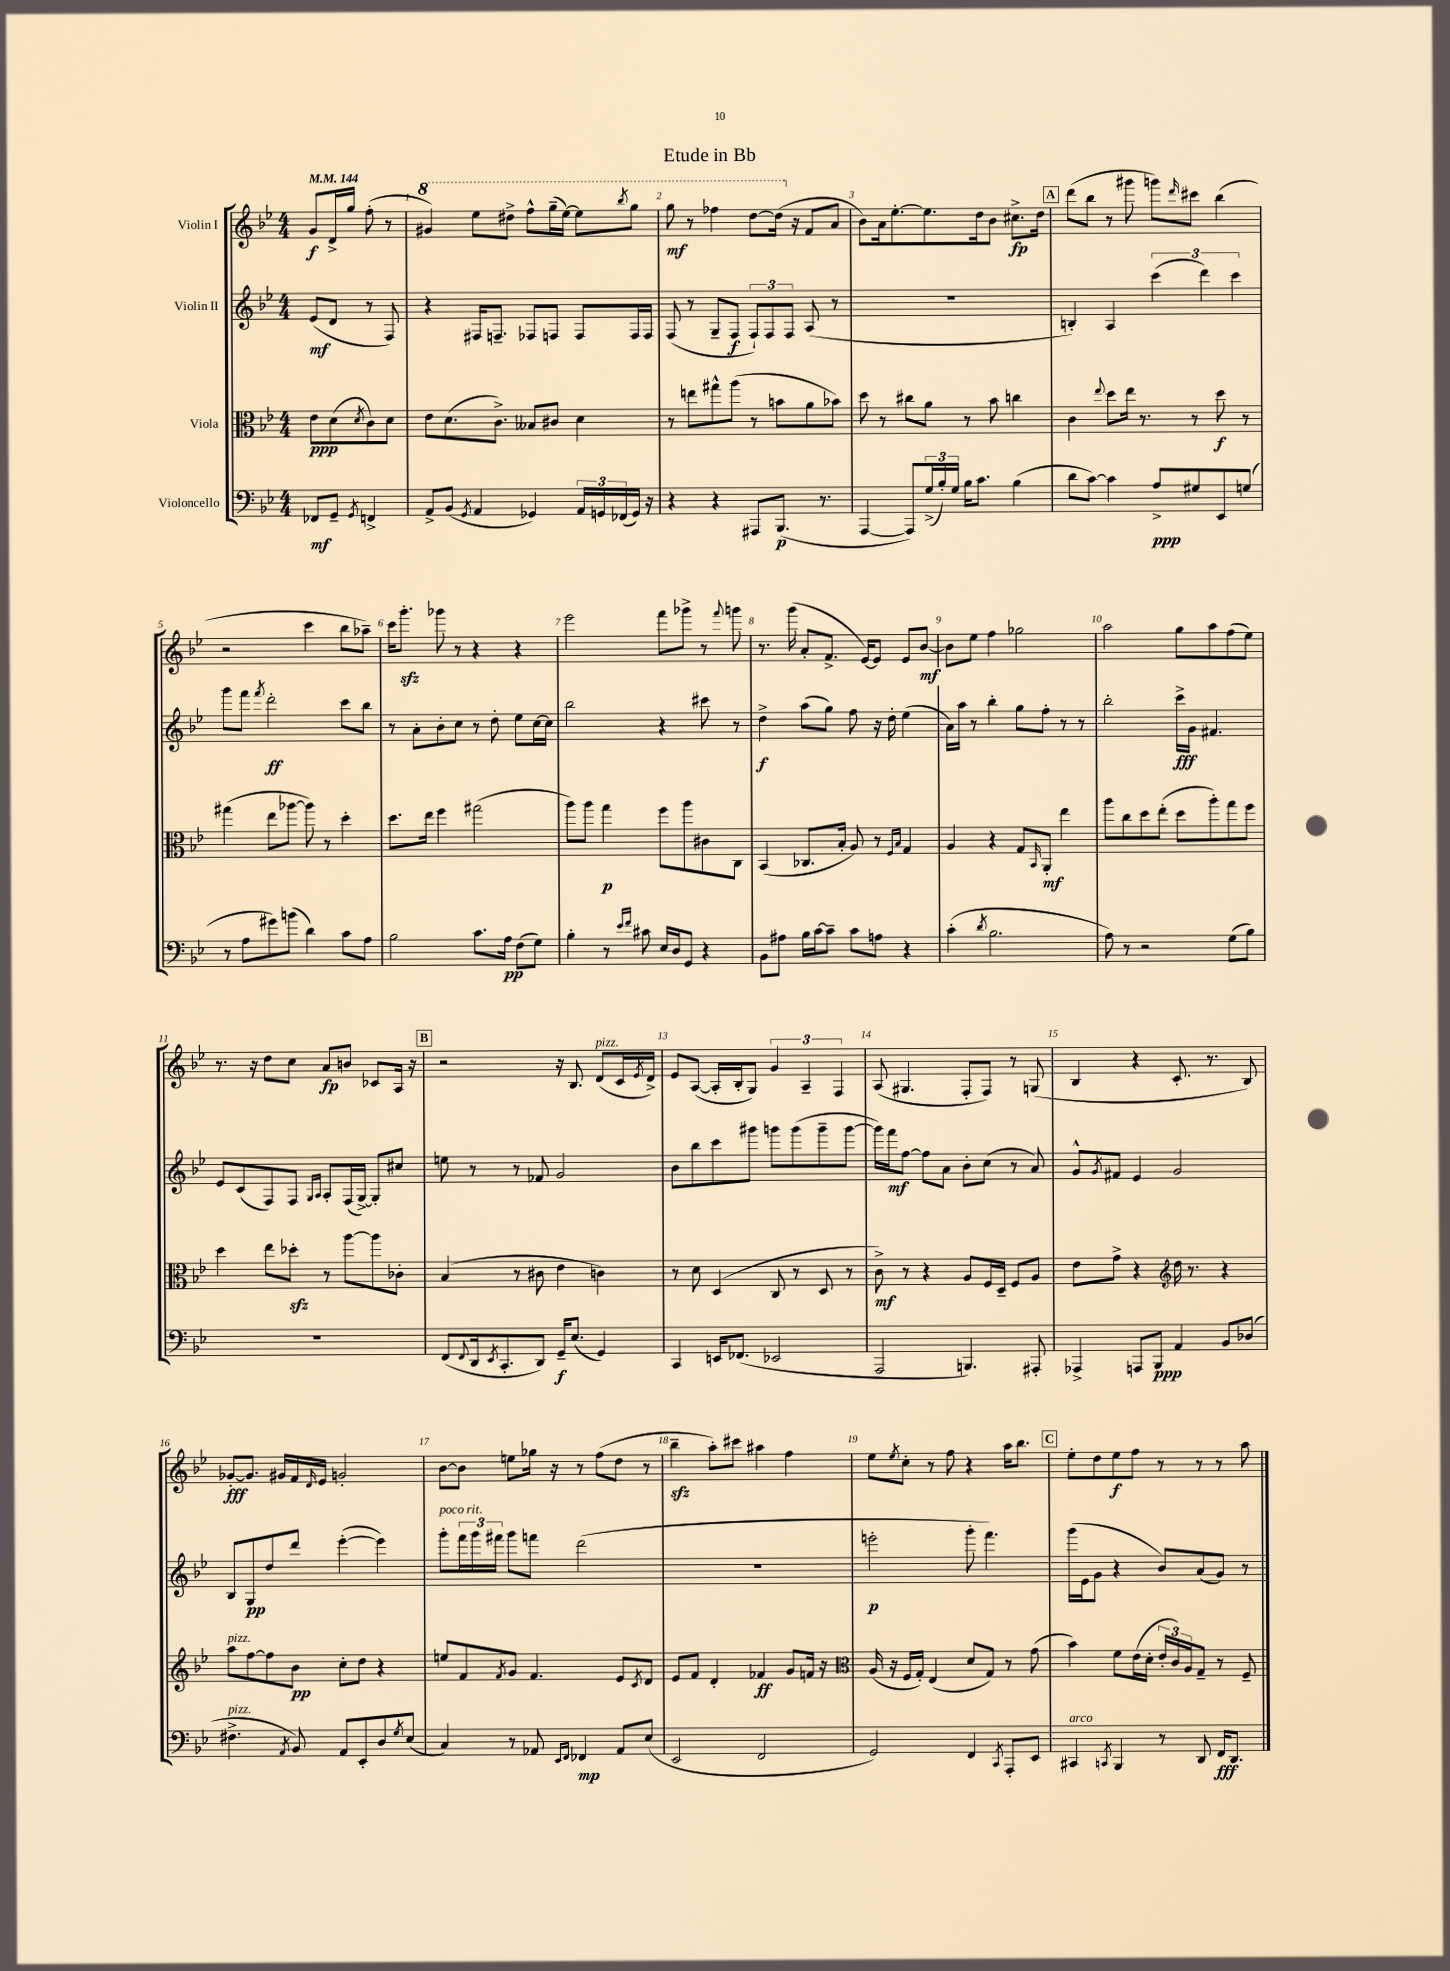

**kern	**dynam	**kern	**dynam	**kern	**dynam	**kern	**dynam
*part4	*part4	*part3	*part3	*part2	*part2	*part1	*part1
*staff4	*staff4	*staff3	*staff3	*staff2	*staff2	*staff1	*staff1
*I"Violoncello	*	*I"Viola	*	*I"Violin II	*	*I"Violin I	*
*clefF4	*	*clefC3	*	*clefG2	*	*clefG2	*
*k[b-e-]	*	*k[b-e-]	*	*k[b-e-]	*	*k[b-e-]	*
*M4/4	*	*M4/4	*	*M4/4	*	*M4/4	*
*MM144	*	*MM144	*	*MM144	*	*MM144	*
=	=	=	=	=	=	=	=
8FF-X/L	mf	8e-\L	ppp	(8e-/L	mf	8g/L	f
8GG~/J	.	(8d\	.	8d/J	.	16d^/L	.
.	.	.	.	.	.	16gg/JJ	.
8qGG/	.	8qd/	.	.	.	.	.
4FFn^/	.	8c\)	.	8r	.	(8ff'\	.
.	.	8d\J	.	8F/)	.	8r	.
=1	=1	=1	=1	=1	=1	=1	=1
*	*	*	*	*	*	*8va	*
8AA^/L	.	8e-\L	.	4r	.	4gg#X/)	.
(8BB-/J	.	(8.d\	.	.	.	.	.
8qGG/	.	.	.	.	.	.	.
4AA/	.	.	.	16F#X/KL	.	8eee-\L	.
.	.	8.c^\J)	.	8.Fn~/J	.	.	.
.	.	.	.	.	.	8ddd#X^\J	.
4GG-X/)	.	8B--X/L	.	8F-X/L	.	8fff^^\L	.
.	.	8c#X/J	.	8Fn/J	.	(16ggg~\L	.
.	.	.	.	.	.	[16eee-\JJ)	.
24AA/LL	.	4d\	.	8F/L	.	8eee-\L]	.
24GGn/	.	.	.	.	.	.	.
(24FF-X/	.	.	.	.	.	.	.
.	.	.	.	.	.	8qbbb-/	.
16GG/JJ)	.	.	.	16F/L	.	8ggg\J	.
16r	.	.	.	16F/JJ	.	.	.
=2	=2	=2	=2	=2	=2	=2	=2
4r	.	8r	.	(8F/	.	8ggg\	mf
.	.	8een\L	.	8r	.	8r	.
4r	.	8gg#X^^\	.	8G~/L	.	4fff-X\	.
.	.	(8aa\J	.	8F/J	f	.	.
8AAA#X/L	.	8r	.	12F`/L)	.	[8ddd\L	.
.	.	.	.	12F/	.	.	.
(8.BBB-/J	p	8bn\L	.	.	.	(16ddd\Jk]	.
.	.	.	.	12F/J	.	.	.
*	*	*	*	*	*	*X8va	*
.	.	.	.	.	.	16r	.
.	.	8a\	.	(8A/	.	8f/L	.
8.r	.	.	.	.	.	.	.
.	.	8b-X\J)	.	8r	.	8a/J	.
=3	=3	=3	=3	=3	=3	=3	=3
[4AAA/	.	8dd\	.	1r	.	8b-\L)	.
.	.	8r	.	.	.	16a\k	.
.	.	.	.	.	.	[8.ee-'\	.
8AAA/L])	.	8cc#X\L	.	.	.	.	.
(24G^/L	.	8a\J	.	.	.	8.ee-\]	.
24B-'/)	.	.	.	.	.	.	.
24G/JJ	.	.	.	.	.	.	.
16B-\KL	.	8r	.	.	.	.	.
8.c\J	.	.	.	.	.	16dd\k	.
.	.	8b-\	.	.	.	8b-\J	.
(4B-\	.	4ccn\	.	.	.	8.cc#X^\L	fp
.	.	.	.	.	.	16dd\Jk	.
!!LO:REH:place=s1:t=A
=4	=4	=4	=4	=4	=4	=4	=4
8d\L	.	4c\	.	4Bn'/)	.	(8ddd\L	.
[8c\J)	.	.	.	.	.	8bb-\J	.
.	.	8qqee-/	.	.	.	.	.
4c\]	.	8dd\L	.	4A/	.	8r	.
.	.	16ee-\Jk	.	.	.	8ggg#X\	.
.	.	8.r	.	.	.	.	.
8A^/L	ppp	.	.	(6ccc\	.	8gggn\L)	.
.	.	.	.	.	.	16qqddd/	.
8G#X/	.	8r	.	.	.	8ccc#X\J	.
.	.	.	.	6ddd\)	.	.	.
8EE-/	.	8dd\	f	.	.	(4bb-\	.
.	.	.	.	6ccc\	.	.	.
(8Gn/J	.	8r	.	.	.	.	.
!!LO:LB:g=z
=5	=5	=5	=5	=5	=5	=5	=5
8r	.	(4gg#X\	.	8ggg\L	.	2r	.
8A\L	.	.	.	8fff\J	.	.	.
.	.	.	.	8qfff/	.	.	.
8g#X\)	.	8ee-\L	.	2ddd'\	ff	.	.
(8bn\J	.	[8aa-X\J	.	.	.	.	.
4d\)	.	8aa-\])	.	.	.	4ccc\	.
.	.	8r	.	.	.	.	.
8c\L	.	4dd'\	.	8ccc\L	.	8bb-\L	.
8A\J	.	.	.	8bb-\J	.	8aa-X~\J)	.
=6	=6	=6	=6	=6	=6	=6	=6
2B-\	.	8.dd\L	.	8r	.	16ccc\KL	.
.	.	.	.	.	.	8.gggzz'\J	.
.	.	.	.	8a'\L	.	.	.
.	.	16ee-\Jk	.	.	.	.	.
.	.	4ff\	.	8b-'\	.	8ggg-X\	.
.	.	.	.	8cc\J	.	8r	.
8.c\L	.	(2gg#X\	.	8r	.	4r	.
.	.	.	.	8dd'\	.	.	.
16A\Jk	pp	.	.	.	.	.	.
(8F\L	.	.	.	8ee-\L	.	4r	.
8G\J)	.	.	.	[16cc\L	.	.	.
.	.	.	.	16cc\JJ]	.	.	.
=7	=7	=7	=7	=7	=7	=7	=7
4B-'\	.	8aa\L)	.	2bb-\	.	2eee-\	.
.	.	8aa\J	.	.	.	.	.
8r	.	4gg\	p	.	.	.	.
16qqe-/LL	.	.	.	.	.	.	.
16qqf/JJ	.	.	.	.	.	.	.
8c#X\	.	.	.	.	.	.	.
16E-/LL	.	8ff\L	.	4r	.	8fff\L	.
16D/J	.	.	.	.	.	.	.
8GG/J	.	8aa\	.	.	.	8ggg-X^\J	.
4r	.	8c#X\	.	8ccc#X\	.	8r	.
.	.	.	.	.	.	8qqfff/	.
.	.	8C\J	.	8r	.	8gggn\	.
=8	=8	=8	=8	=8	=8	=8	=8
8BB-\L	.	(4BB-/	.	4dd^\	f	8.r	.
8A#X\J	.	.	.	.	.	.	.
.	.	.	.	.	.	(16ggg\	.
16B-\LL	.	8.C-X/L	.	(8aa\L	.	8a'/L	.
[16c\J	.	.	.	.	.	.	.
8c~\J]	.	.	.	8gg\J)	.	8.f^/J	.
.	.	16B-'/Jk	.	.	.	.	.
8c\L	.	8A/)	.	8ff\	.	.	.
.	.	.	.	.	.	[16e-/KL)	.
8An\J	.	8r	.	16r	.	8e-/J]	.
.	.	.	.	16dd'\	.	.	.
.	.	16qqF/LL	.	.	.	.	.
.	.	16qqB-/JJ	.	.	.	.	.
4r	.	4G/	.	(4ee-\	.	8e-/L	.
.	.	.	.	.	.	[8b-/J	mf
=9	=9	=9	=9	=9	=9	=9	=9
(4c'\	.	4A/	.	16a\LL)	.	8b-\L]	.
.	.	.	.	16aa\JJ	.	.	.
.	.	.	.	8r	.	8ee-\J	.
8qd/	.	.	.	.	.	.	.
2.B-\	.	4r	.	4bb-'\	.	4ff\	.
.	.	8G/L	.	8gg\L	.	2gg-X\	.
.	.	16qqBB-/	.	.	.	.	.
.	.	8AA'/J	mf	8ff'\J	.	.	.
.	.	4ee-\	.	8r	.	.	.
.	.	.	.	8r	.	.	.
=10	=10	=10	=10	=10	=10	=10	=10
8A\)	.	8aa\L	.	2bb-'\	.	2aa\	.
8r	.	8cc\	.	.	.	.	.
2r	.	8dd\	.	.	.	.	.
.	.	(8ee-'\J	.	.	.	.	.
.	.	8dd\L	.	16ccc^\LL	fff	8gg\L	.
.	.	.	.	16g\JJ	.	.	.
.	.	8aa'\)	.	4.f#X/	.	8aa\	.
(8G\L	.	8gg\	.	.	.	(8ff\	.
8B-\J)	.	8ff\J	.	.	.	8ee-\J)	.
!!LO:LB:g=z
=11	=11	=11	=11	=11	=11	=11	=11
1r	.	4dd\	.	8e-/L	.	8.r	.
.	.	.	.	(8c/	.	.	.
.	.	.	.	.	.	16r	.
.	.	8ee-\L	.	8F/)	.	8dd\L	.
.	.	8dd-Xzz'\J	.	8F/J	.	8cc\J	.
.	.	.	.	16qqG/LL	.	.	.
.	.	.	.	16qqA/JJ	.	.	.
.	.	8r	.	8A'/L	.	8a/L	fp
.	.	[8aa\L	.	(16F/L	.	8bn/J	.
.	.	.	.	[16G^/JJ)	.	.	.
.	.	8aa\]	.	8G'/L]	.	8c-X/L	.
.	.	8c-X'\J	.	8cc#X/J	.	16A/Jk	.
.	.	.	.	.	.	16r	.
!!LO:REH:place=s1:t=B
=12	=12	=12	=12	=12	=12	=12	=12
(8FF/L	.	(4B-/	.	8een\	.	2r	.
8qqFF/	.	.	.	.	.	.	.
16DD/k	.	.	.	8r	.	.	.
8qEE-/	.	.	.	.	.	.	.
8.CC'/	.	.	.	.	.	.	.
.	.	8r	.	8r	.	.	.
8DD/J)	.	8c#X\	.	8f-X/	.	.	.
16GG~/KL	f	4e-\	.	2g/	.	16r	.
(8.E-/J	.	.	.	.	.	8.B-/	.
!	!	!	!	!	!	!LO:TX:a:i:t=pizz.	!
4GG/)	.	4cn\)	.	.	.	(8d/L	.
.	.	.	.	.	.	16c/L	.
.	.	.	.	.	.	8qe-/	.
.	.	.	.	.	.	16d^/JJ)	.
=13	=13	=13	=13	=13	=13	=13	=13
4CC/	.	8r	.	8b-\L	.	8e-/L	.
.	.	8d\	.	8bb-\	.	([8A/J	.
16EEn/KL	.	(4D/	.	8ccc\	.	16A'/LL]	.
(8.FF-X/J	.	.	.	.	.	16B-'/J	.
.	.	.	.	8ggg#X\J	.	8G/J)	.
2EE-X/	.	8C/	.	8gggn\L	.	6g/	.
.	.	8r	.	(8ggg\	.	.	.
.	.	.	.	.	.	6A~/	.
.	.	8D/	.	8ggg~\	.	.	.
.	.	.	.	.	.	6F/	.
.	.	8r	.	[8ggg\J	.	.	.
=14	=14	=14	=14	=14	=14	=14	=14
2AAA/	.	8c^\)	mf	16ggg\LL])	.	(8A/	.
.	.	.	.	16fff\J	mf	.	.
.	.	8r	.	[8ff\J	.	4.G#X/	.
.	.	4r	.	8ff\L]	.	.	.
.	.	.	.	8a\J	.	.	.
4.BBBn/)	.	8A/L	.	8b-'\L	.	8F'/L	.
.	.	16F/L	.	(8cc\J	.	8F/J)	.
.	.	16D~/JJ	.	.	.	.	.
.	.	8F/L	.	8r	.	8r	.
8AAA#X'/	.	8A/J	.	8a/)	.	(8Gn/	.
=15	=15	=15	=15	=15	=15	=15	=15
4AAA-X^/	.	8e-\L	.	8g^^/L	.	4B-/	.
.	.	.	.	8qg/	.	.	.
.	.	8g^\J	.	8f#X/J	.	.	.
8AAAn/L	.	4r	.	4e-/	.	4r	.
8BBB-/J	ppp	.	.	.	.	.	.
*	*	*clefG2	*	*	*	*	*
4AA/	.	16dd\	.	2g/	.	8.c'/	.
.	.	8.r	.	.	.	.	.
.	.	.	.	.	.	8.r	.
8BB-/L	.	4r	.	.	.	.	.
(8D-X/J	.	.	.	.	.	8B-/)	.
!!LO:LB:g=z
=16	=16	=16	=16	=16	=16	=16	=16
!	!	!LO:TX:a:i:t=pizz.	!	!	!	!	!
!LO:TX:a:i:t=pizz.	!	!	!	!	!	!	!
4.F#X^\	.	8aa\L	.	8B-/L	.	[8g-X'/L	fff
.	.	[8ff\	.	8G/	pp	8.g-/J]	.
.	.	8ff\]	.	8dd/	.	.	.
.	.	.	.	.	.	16g#X/LL	.
8qAA/	.	.	.	.	.	.	.
8BB-/)	.	8b-\J	pp	8ddd/J	.	16f/	.
.	.	.	.	.	.	16qqd/	.
.	.	.	.	.	.	16e-/JJ	.
8AA/L	.	8cc'\L	.	([4eee-'\	.	2gn'/	.
8EE-'/	.	8dd\J	.	.	.	.	.
8D/	.	4r	.	4eee-\])	.	.	.
8qG/	.	.	.	.	.	.	.
(8E-/J	.	.	.	.	.	.	.
=17	=17	=17	=17	=17	=17	=17	=17
!	!	!	!	!LO:TX:a:i:t=poco rit.	!	!	!
4C/)	.	8een/L	.	8ggg'\L	.	[8b-\L	.
.	.	8f/	.	24fff\L	.	8b-\J]	.
.	.	.	.	24ggg\	.	.	.
.	.	.	.	24fff#X\JJ	.	.	.
.	.	8qf/	.	.	.	.	.
8r	.	8g/J	.	8ggg\L	.	8een\L	.
8AA-X/	.	4.f/	.	8fffn\J	.	16gg-X\Jk	.
.	.	.	.	.	.	16r	.
16qqEE-/LL	.	.	.	.	.	.	.
16qqFF/JJ	.	.	.	.	.	.	.
4FF-X/	mp	.	.	(2ddd\	.	8r	.
.	.	.	.	.	.	(8ff\L	.
8AA-/L	.	8e-/L	.	.	.	8dd\J	.
.	.	8qc/	.	.	.	.	.
(8E-/J	.	8d/J	.	.	.	8r	.
=18	=18	=18	=18	=18	=18	=18	=18
2EE-/	.	8e-/L	.	1r	.	4bb-zz~\	.
.	.	8f/J	.	.	.	.	.
.	.	4d'/	.	.	.	8aa'\L)	.
.	.	.	.	.	.	8ccc#X\J	.
2FF/	.	4f-X/	ff	.	.	4aa#X\	.
.	.	8g/L	.	.	.	4ff\	.
.	.	16fn/Jk	.	.	.	.	.
.	.	16r	.	.	.	.	.
=19	=19	=19	=19	=19	=19	=19	=19
*	*	*clefC3	*	*	*	*	*
2GG/)	.	(16A/	.	2eeen'\	p	8ee-\L	.
.	.	16r	.	.	.	.	.
.	.	.	.	.	.	8qee-/	.
.	.	16F/LL	.	.	.	8cc'\J	.
.	.	16G'/JJ)	.	.	.	.	.
.	.	(4E-/	.	.	.	8r	.
.	.	.	.	.	.	8ff\	.
4FF/	.	8d/L	.	8ggg'\	.	4r	.
.	.	8G/J)	.	4.fff\)	.	.	.
8qCC/	.	.	.	.	.	.	.
8AAA'/L	.	8r	.	.	.	16aa\KL	.
.	.	.	.	.	.	8.bb-\J	.
8EE-/J	.	(8g\	.	.	.	.	.
!!LO:REH:place=s1:t=C
=20	=20	=20	=20	=20	=20	=20	=20
!LO:TX:a:i:t=arco	!	!	!	!	!	!	!
4CC#X/	.	4b-\)	.	(16ggg\LL	.	8ee-'\L	.
.	.	.	.	16e-\J	.	.	.
.	.	.	.	8g\J	.	8dd\	.
8qCCn/	.	.	.	.	.	.	.
4BBB-/	.	8f\L	.	4r	.	8ee-\	f
.	.	(16e-\L	.	.	.	8ff\J	.
.	.	16d'\JJ	.	.	.	.	.
8r	.	24e-'/LL	.	8b-/L)	.	8r	.
.	.	24c/)	.	.	.	.	.
.	.	24A/J	.	.	.	.	.
8DD/	.	8G~/J	.	(8a/	.	8r	.
16FF/KL	fff	8r	.	8g/J)	.	8r	.
8.DD/J	.	.	.	.	.	.	.
.	.	8F~/	.	8r	.	8aa\	.
==	==	==	==	==	==	==	==
*-	*-	*-	*-	*-	*-	*-	*-
